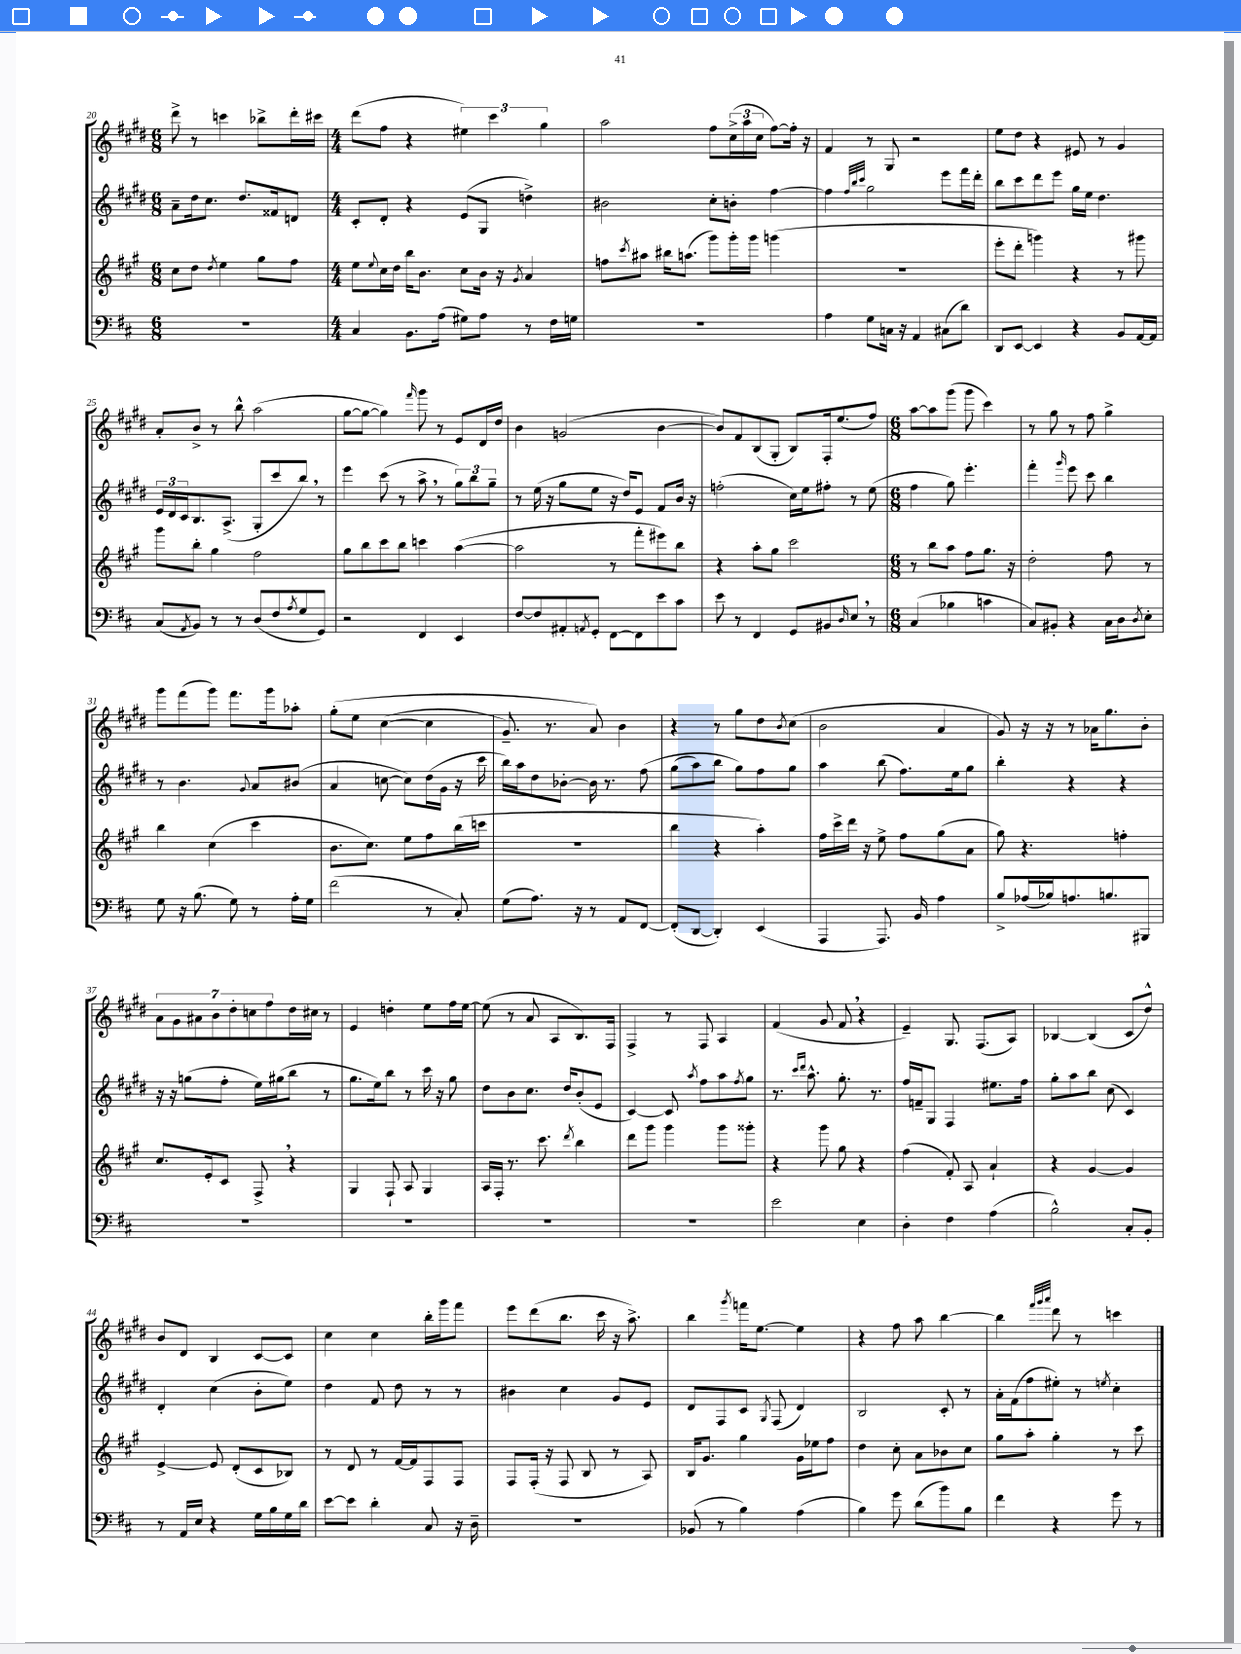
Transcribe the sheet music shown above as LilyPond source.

<<
\new StaffGroup <<
\new Staff = "s0" {
    \clef treble \key e \major \numericTimeSignature \time 6/8
    dis'''8-> r8 c'''4 bes''8-> dis'''16-. cis'''16 |
    \numericTimeSignature \time 4/4 dis'''8( fis''8 r4 \tuplet 3/2 { eis''4) cis'''4 gis''4 } |
    a''2 fis''8 \tuplet 3/2 { cis''16->( a''16 cis''16 } fis''8~) fis''16-. r16 |
    fis'4 r8 gis8 r2 |
    e''8 dis''8 r4 eis'8 r8 gis'4 |
    a'8-. b'8-> r8 b''8-^ a''2( |
    gis''8~ gis''8~ gis''4) \grace { fis'''16 } gis'''8 r8 e'8 dis'16 dis''16 |
    b'4 g'2( b'4~ |
    b'8) fis'8 b8( gis8-. b8) fis16-. e''8.( fis''8) |
    \numericTimeSignature \time 6/8 a''8~ a''8 gis'''8( gis'''8 cis'''4) |
    r8 gis''8 r8 fis''8 gis''4-> |
    gis'''8 fis'''8( gis'''8) fis'''8. gis'''16 aes''8-. |
    gis''8-.\( e''8 cis''4~( cis''4 |
    gis'8.--) r8. a'8\) b'4 |
    r4 r8 gis''8 dis''8 \acciaccatura { b'8 } cis''8( |
    b'2 a'4 |
    gis'8) r16 r16 r8 aes'16 gis''8. b'8-. |
    \tuplet 7/4 { a'8 gis'8 ais'8 b'8 dis''8-. c''8 fis''8 } dis''16 cis''16 r8 |
    e'4 d''4-. e''8 fis''16 e''16~ |
    e''8( r8 a'8 a8 b8.) fis16 |
    fis4-> r8 fis8 a4 |
    fis'4( gis'8 fis'8 \breathe r4 |
    e'4--) gis8. fis8.( a8) |
    bes4~ bes4( cis'8 dis''8-^) |
    b'8 dis'8 b4 cis'8~ cis'8 |
    cis''4 cis''4 b''16-. gis'''16 fis'''8 |
    e'''8 dis'''8( b''8. cis'''16 r16 a''8.->) |
    b''4 \acciaccatura { gis'''8 } f'''16 e''8.~ e''4 |
    r4 fis''8 a''8 b''4~ |
    b''4 \grace { fis'''32 gis'''32 a'''32 } dis'''8 r8 c'''4 \bar "|." |
}
\new Staff = "s1" {
    \clef treble \key e \major \numericTimeSignature \time 6/8
    a'8-- dis''16 cis''8. dis''8. fisis'16 d'8 |
    \numericTimeSignature \time 4/4 cis'8-. dis'8-. r4 e'8( gis8 d''4->) |
    bis'2 cis''8-. b'8-. fis''4~ |
    fis''4 \grace { fis''32 b''32 cis'''32 } gis''2 e'''8 fis'''16 dis'''16-. |
    b''8 cis'''8 dis'''8 e'''8 gis''16 e''16 dis''4. |
    \tuplet 3/2 { e'16 dis'16 cis'16 } b8. a8.->( gis8-. cis'''8 b''8) \breathe r8 |
    e'''4 cis'''8( r8 a''8-> \breathe r8 \tuplet 3/2 { gis''8) b''8 gis''8-- } |
    r8 e''16( r16 gis''8 e''8 r16 dis''16) e'8 fis'8 b'16 r16 |
    f''2-.( cis''16) e''16 fis''8-. r8 e''8( |
    \numericTimeSignature \time 6/8 fis''4 gis''8) e'''4.-. |
    fis'''4-. \grace { gis'''16 } e'''8 cis'''8 b''4 |
    r8 b'4. \appoggiatura { gis'8 } a'8 bis'8( |
    a'4 c''8~ c''8) dis''16( gis'16 r16 cis'''16 |
    b''16) a''16 dis''8 bes'8~-. bes'16 r8. fis''8\( |
    gis''8( a''8) b''8 gis''8\) fis''8 gis''8 |
    a''4 b''8( fis''8.) e''16 gis''8 |
    b''4-. r4 r4 |
    r16 r16 g''8( fis''8-. e''16) gis''16( b''8 r8 |
    gis''8. e''16) b''8 r8 cis'''16 r16 gis''8 |
    dis''8 b'8 cis''8. dis''16 b'8-.( e'8 |
    cis'4~) cis'8 \acciaccatura { a''8 } fis''8 a''8 \acciaccatura { fis''8 } gis''8 |
    r8. \grace { cis'''16 dis'''16 } a''8.-^ gis''8.-. r8. |
    fis''16 f'16-- gis8 fis4 eis''8. fis''16 |
    gis''8-. a''8 b''8 cis''8( cis'4) |
    dis'4-. cis''4( b'8-. e''8) |
    dis''4 fis'8 dis''8 r8 r8 |
    bis'4 cis''4 gis'8 e'8 |
    dis'8 fis8 cis'8 \acciaccatura { gis8 } fis8( dis'4) |
    b2 cis'8-. r8 |
    a'16-. fis'16( fis''8 eis''8-.) r8 \acciaccatura { e''8 } cis''4-. \bar "|." |
}
\new Staff = "s2" {
    \clef treble \key a \major \numericTimeSignature \time 6/8
    cis''8 d''8 \acciaccatura { d''8 } e''4 gis''8 fis''8 |
    \numericTimeSignature \time 4/4 e''8 \appoggiatura { e''8 } cis''16 d''16 b''16 b'8. cis''8 b'16 r16 \acciaccatura { gis'8 } a'4 |
    f''8 \acciaccatura { cis'''8 } ais''8 bis''16 a''8.( gis'''8) gis'''16-. gis'''16 g'''4( |
    R1 |
    e'''8-. d'''8-. g'''4) r4 r8 gis'''8 |
    gis'''8 b''8-. gis''4 fis''2 |
    gis''8 b''8 cis'''8 b''8 c'''4 a''4~( |
    a''2 r8 fis'''8-. eis'''8) b''8 |
    r4 a''8-. gis''8 cis'''2 |
    \numericTimeSignature \time 6/8 r8 b''8 a''8 fis''8 gis''8. r16 |
    d''2-. fis''8 r8 |
    b''4 cis''4( cis'''4 |
    b'8. cis''8.) e''8 fis''8 b''16( c'''16 |
    R2. |
    b''4 r4 a''4-.) |
    fis''16 cis'''16-> d'''16 r16 e''8-> fis''8 gis''8( a'8 |
    gis''8) r4. f''4-. |
    cis''8. e'16-. cis'8 fis8-> \breathe r4 |
    gis4 fis8-! a8 gis4 |
    a16 fis16-. r8. cis'''8. \acciaccatura { d'''8 } b''4 |
    d'''8 gis'''8 gis'''4 gis'''8 gisis'''8-. |
    r4 gis'''8 gis''8 r4 |
    fis''4( fis'8-.) a8 a'4-! |
    r4 gis'4~ gis'4 |
    e'4~-> e'8 d'8-.( cis'8 bes8) |
    r8 d'8 r8 fis'16~ fis'16 fis8 fis8 |
    fis8 fis16-.( r16 fis8 b8 r8 a8) |
    b16 gis'8. gis''4 gis'16 ees''16 fis''8 |
    d''4 cis''8-. a'8 bes'8 cis''8 |
    gis''8 a''8-. gis''4-. r8 cis'''8 \bar "|." |
}
\new Staff = "s3" {
    \clef bass \key d \major \numericTimeSignature \time 6/8
    R2. |
    \numericTimeSignature \time 4/4 cis4 b,8. a16( gis8) a8 r8 fis16 g16 |
    R1 |
    a4 g8 c16 r16 a,4 cis8( d'8) |
    d,8 e,8~ e,4 r4 b,8 a,16~ a,16 |
    cis8( \acciaccatura { a,8 } b,8) r8 r8 d8( fis8 \acciaccatura { a8 } g8 g,8) |
    r2 fis,4 e,4 |
    fis8~ fis8 ais,8-. \acciaccatura { a,8 } g,8-. fis,8~ fis,8 e'8 cis'8 |
    e'8 r8 fis,4 g,8 bis,8 \grace { d16 } e8 \breathe r8 |
    \numericTimeSignature \time 6/8 cis4( bes4 c'4 |
    cis8) bis,8-. r4 cis16 d16 \acciaccatura { d8 } e8-. |
    g8 r16 b8.( g8) r8 a16-. g16 |
    fis'2( r8 cis8-.) |
    g8( a8.) r16 r8 a,8 fis,8~ |
    fis,8-.( d,8~ d,4-.) e,4( |
    a,,4 a,,8.) b,16 a4 |
    b8-> aes16( bes16) a8. b8. bis,,8 |
    R2. |
    R2. |
    R2. |
    R2. |
    e'2 e4 |
    d4-. fis4 a4( |
    b2-^) cis8-. b,8-. |
    r8 a,16 e16 r4 g16 b16 g16 d'16 |
    e'8~ e'8 d'4-. cis8 r16 d16-- |
    R2. |
    bes,8( r8 b4) a4( |
    b4) g'8 d'8( b'8) b8 |
    fis'4 r4 g'8 r8 \bar "|." |
}
>>
>>
\layout { \context { \Score currentBarNumber = #20 } }
